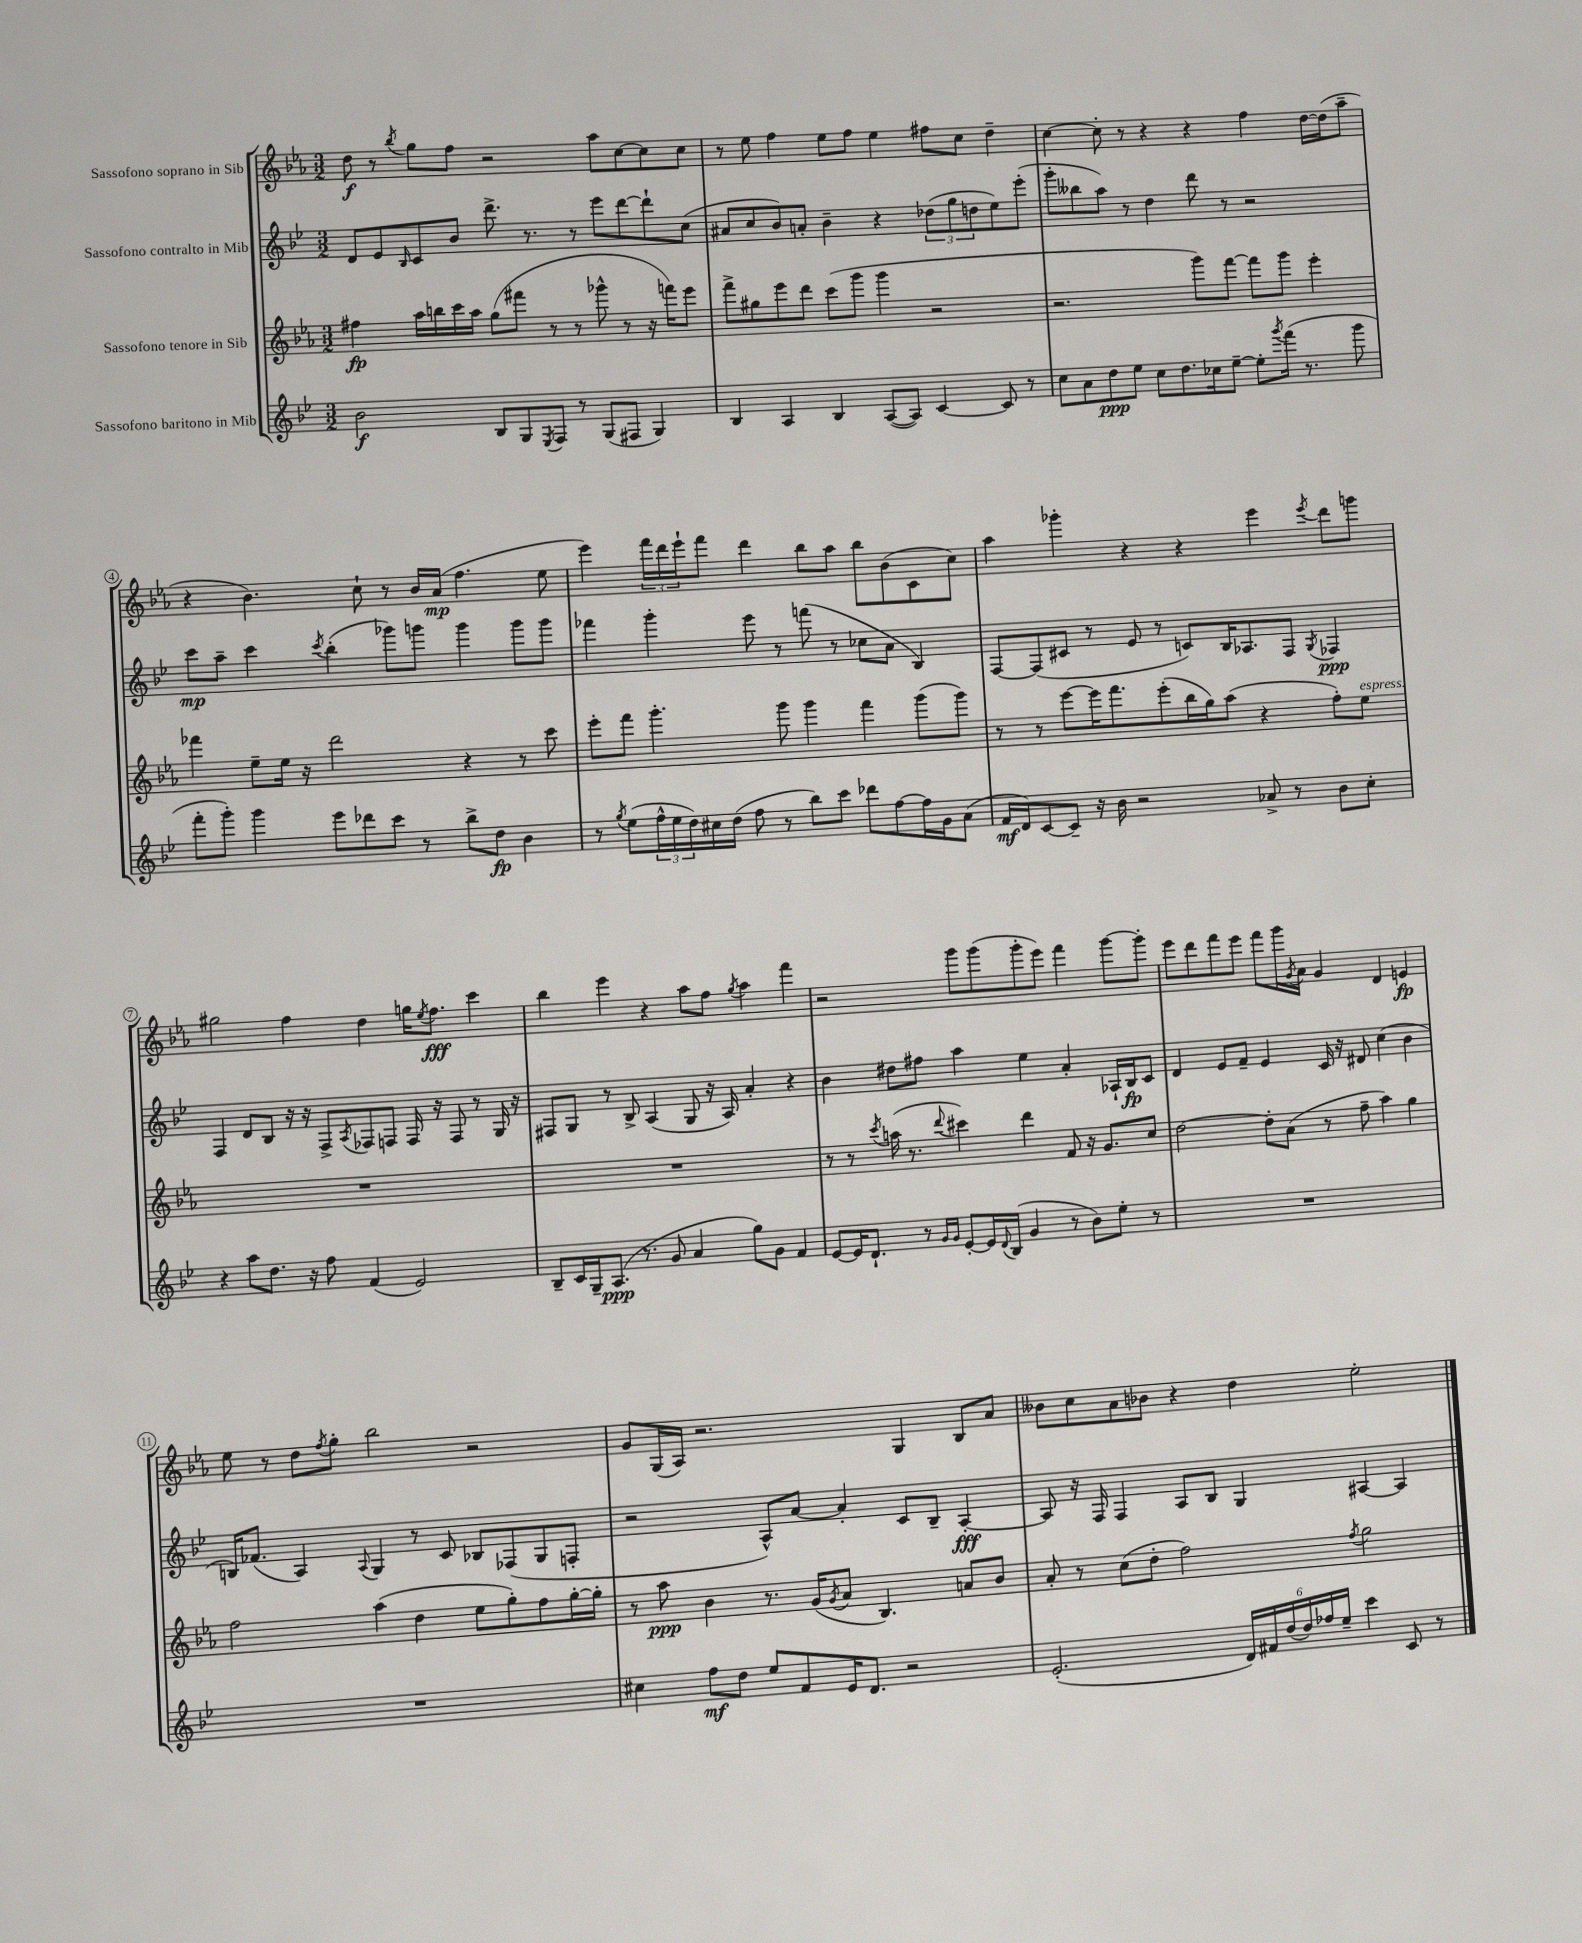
<<
\new StaffGroup <<
\new Staff = "s0" \with { instrumentName = "Sassofono soprano in Sib" } {
    \clef treble \key ees \major \numericTimeSignature \time 3/2
    d''8\f r8 \acciaccatura { bes''8 } g''8 f''8 r2 aes''8 c''8~ c''8 c''8 |
    r8 ees''8 f''4 ees''8 f''8 ees''4 fis''8 c''8 d''4-- |
    c''4~ c''8-. r8 r4 r4 f''4 d''16~ d''16( aes''8-- |
    r4 bes'4.) c''8-! r8 bes'16 aes'16\mp( f''4. ees''8 |
    ees'''4) \tuplet 3/2 { f'''16 d'''16 ees'''16-! } f'''8 d'''4 bes''8 aes''8 bes''8 bes'8( c'8 c''8) |
    aes''4 ges'''4-. r4 r4 ees'''4 \acciaccatura { ees'''8 } d'''8 g'''8 |
    gis''2 f''4 d''4 g''16 \acciaccatura { ees''8 } f''8.\fff c'''4 |
    bes''4 ees'''4 r4 aes''8 f''8 \acciaccatura { g''8 } aes''4 f'''4 |
    r2 g'''8 g'''8( g'''8-. ees'''8) f'''4 g'''8~ g'''8-. |
    ees'''8 d'''8 f'''8 ees'''8 f'''8 g'''16 \acciaccatura { g'8 } aes'16 g'4 d'4 e'4\fp |
    ees''8 r8 d''8 \acciaccatura { f''8 } g''8-. bes''2 r2 |
    g'8 g16( aes16) r2. g4 bes8 aes'8 |
    beses'8 c''8 aes'8 bes'8 r4 d''4 ees''2-. \bar "|." |
}
\new Staff = "s1" \with { instrumentName = "Sassofono contralto in Mib" } {
    \clef treble \key bes \major \numericTimeSignature \time 3/2
    d'8 ees'8 \grace { bes16 } c'8 bes'8 d'''8.-> r8. r8 ees'''8 d'''8~ d'''8-! c''8( |
    ais'8 c''8 bes'8) a'8-. bes'4-- r4 \tuplet 3/2 { des''8( g''8 d''8 } ees''8) ees'''8-.( |
    g'''8-. beses''8 a''8) r8 d''4 d'''8 r8 r2 |
    c'''8\mp a''8-- c'''4 \acciaccatura { c'''8 } bes''4-.( ges'''8) g'''8 g'''4 g'''8 g'''8 |
    fes'''4 g'''4-. ees'''8 r8 f'''8( r8 ces''8 a'8 bes4) |
    f8~ f8( cis'8 r8 ees'8 r8 c'8) bes16 aes8. f8 \acciaccatura { g8 } fes4\ppp |
    f4 d'8 bes8 r16 r16 f8-> \acciaccatura { a8 } fes8 f8 f16 r16 f8 r8 g16 r16 |
    fis8 g8 r8 bes8-> a4( g8 r16 a16) a'4-. r4 |
    bes'4 dis''8 fis''8 a''4 ees''4 a'4-. aes16-! bes16\fp c'8 |
    d'4 ees'8 f'8-- ees'4 c'16 r16 dis'8 c''4( bes'4 |
    b16) fes'8.( a4) \appoggiatura { a8 } g4 r8 c'8 bes8 fes8( g8 f8-. |
    r2 a8-^) a'8~ a'4-. c'8 bes8-- a4~-.\fff |
    a8 r16 f16 f4 a8 bes8 g4 ais4~ ais4 \bar "|." |
}
\new Staff = "s2" \with { instrumentName = "Sassofono tenore in Sib" } {
    \clef treble \key ees \major \numericTimeSignature \time 3/2
    fis''4\fp aes''16 b''16 c'''16 aes''16 g''8( fis'''8 r8 r8 ges'''8-^ r8 r16 f'''16) ees'''8 |
    f'''8-> gis''8 ees'''8 d'''8 c'''8( g'''8 g'''4 r2 |
    r2. g'''8) f'''8~ f'''8 g'''8 ees'''4-. |
    fes'''4 ees''8-- ees''16 r16 d'''2 r4 r8 c'''8 |
    ees'''8-. f'''8 g'''4.-. g'''8 g'''4 f'''4 g'''8( g'''8) |
    r8 r8 ees'''8~ ees'''16 f'''8. ees'''8-.( bes''16 g''16) aes''8( r4 f''8-.) ees''8^\markup { \italic "espress." } |
    R1. |
    R1. |
    r8 r8 \acciaccatura { c'''8 } a''16( r8. \appoggiatura { d'''8 } cis'''4) d'''4 f'8 r16 g'8. c''8 |
    d''2~ d''8-. aes'8( r8 f''8-- aes''4) g''4 |
    f''2 aes''4( d''4 ees''8 g''8-.) f''8 g''16~-. g''16-. |
    r8 aes''8\ppp bes'4 r8. g'16( \acciaccatura { g'8 } aes'8 bes4.) a'8 bes'8 |
    aes'8-. r8 c''8( d''8-. f''2) \acciaccatura { f''8 } g''2 \bar "|." |
}
\new Staff = "s3" \with { instrumentName = "Sassofono baritono in Mib" } {
    \clef treble \key bes \major \numericTimeSignature \time 3/2
    bes'2\f bes8 g8 \acciaccatura { ees8 } f8 r8 g8( fis8 g4) |
    bes4 a4 bes4 a8~( a8) c'4~ c'8 r8 |
    c''8 a'8 d''8\ppp ees''8 c''8 d''8. ces''16 ees''8~-- ees''8-. \acciaccatura { g'''8 } f'''16( r8. g'''8 |
    f'''8-. g'''8-.) g'''4 ees'''8 des'''8 c'''8 r8 bes''8-> d''8\fp bes'4 |
    r8 \acciaccatura { g''8 } ees''8( \tuplet 3/2 { f''16-^ ees''16 d''16) } cis''16 d''16( f''8 r8 bes''8) c'''8 des'''8 f''8~ f''16 g'16 a'8( |
    f'16\mf d'16) c'8~ c'8-- r16 bes'16 r2 aes'8-> r8 bes'8 c''8-. |
    r4 a''8 d''8. r16 f''8 f'4( ees'2) |
    bes8-- c'16 g16-- a8.\ppp( r8. g'8 a'4 g''8) g'8 f'4 |
    ees'8~ ees'16 d'8.-! r8 \grace { g'16 g'16 } ees'8~-. ees'16 \appoggiatura { d'8 } bes16( g'4 r8 bes'8) ees''8-. r8 |
    R1. |
    R1. |
    cis''4 f''8\mf d''8 ees''8 f'8 ees'16 d'8. r2 |
    ees'2.-.( \tuplet 6/4 { d'16) fis'16 d''16( d''16) fes''16 ees''16-- } c'''4 c'8 r8 \bar "|." |
}
>>
>>
\layout { \context { \Score \override BarNumber.stencil = #(make-stencil-circler 0.1 0.3 ly:text-interface::print) } }
